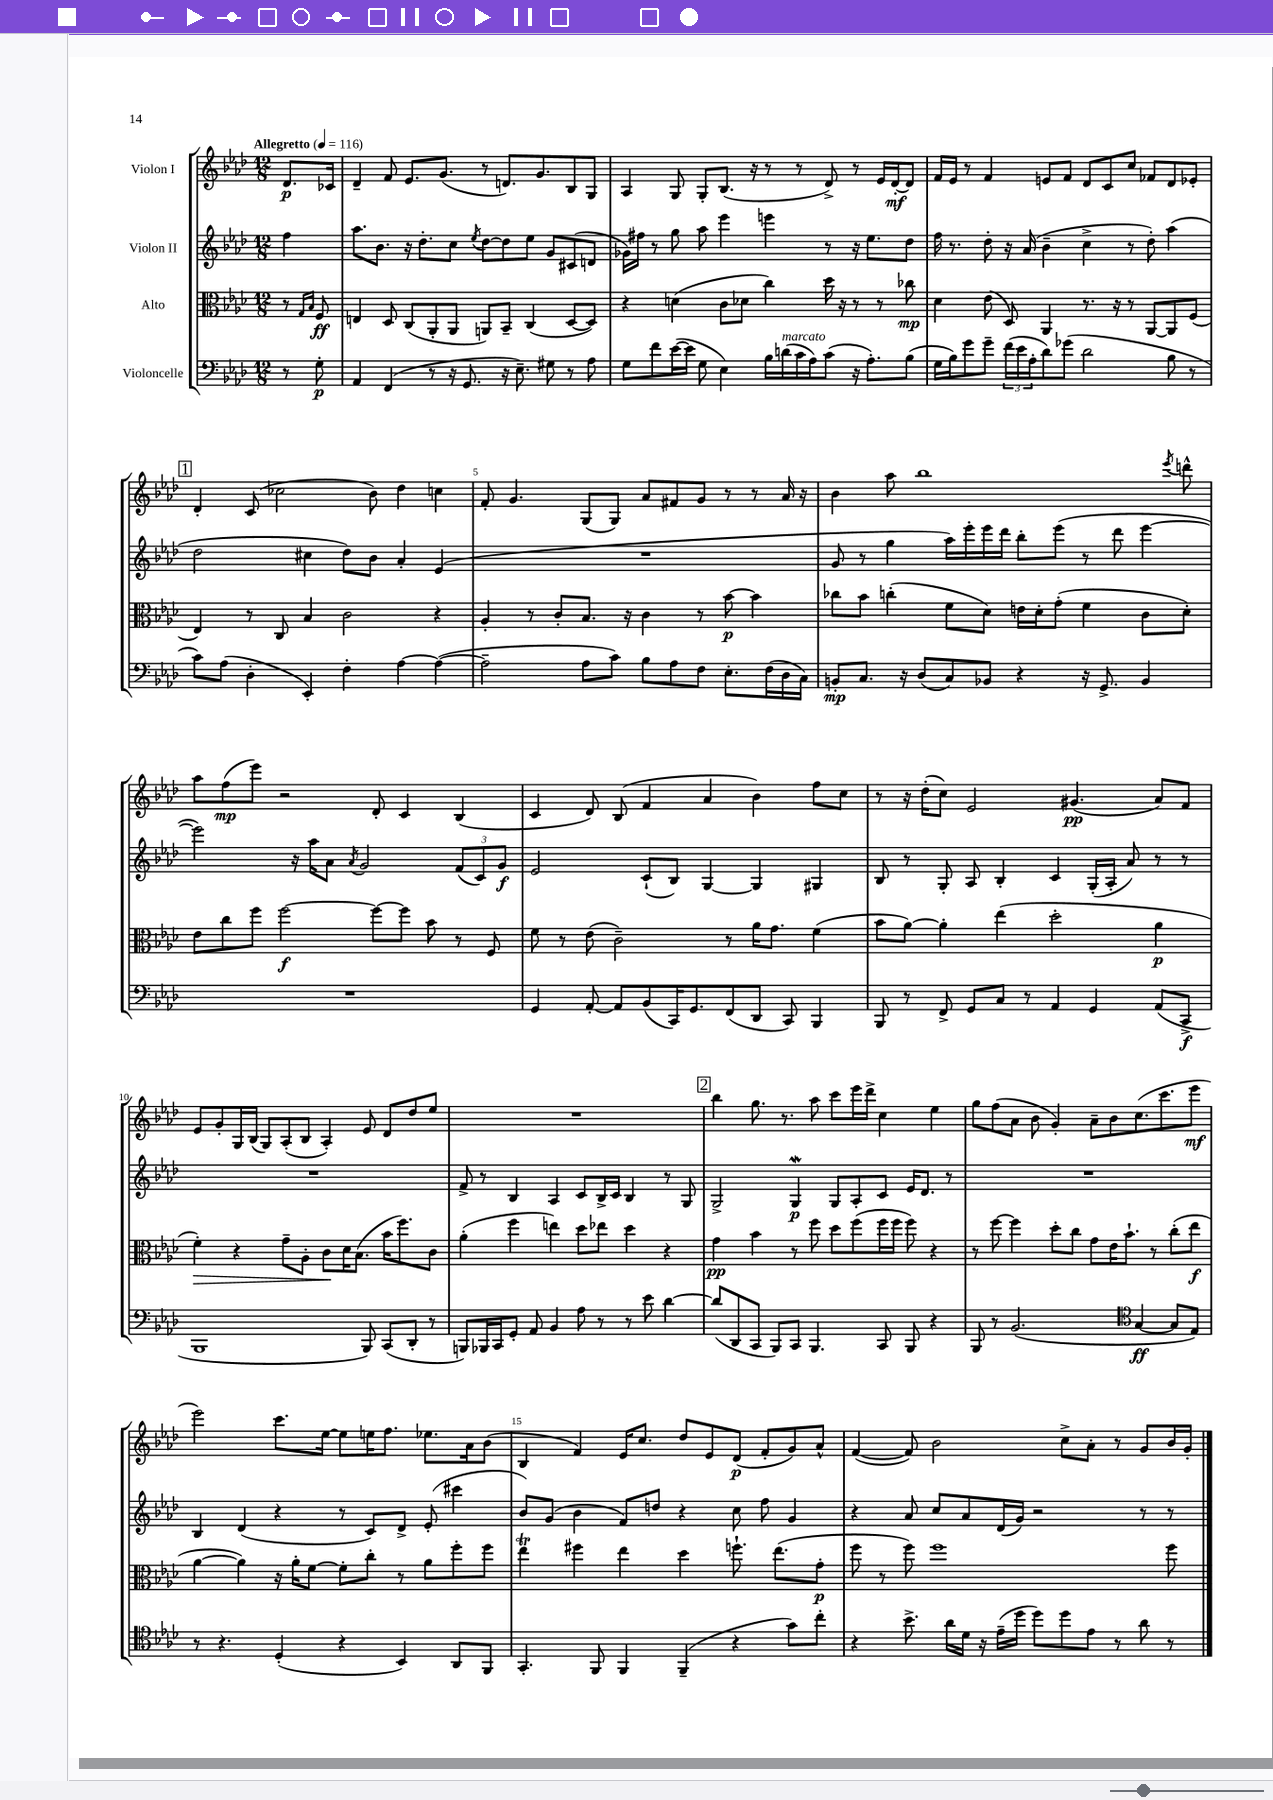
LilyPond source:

<<
\new StaffGroup <<
\new Staff = "s0" \with { instrumentName = "Violon I" } {
    \clef treble \key aes \major \numericTimeSignature \time 12/8 \partial 4 \tempo "Allegretto" 4 = 116
    des'8.\p ces'16 |
    des'4-- f'8 ees'8. g'8.( r8 d'8.) g'8. bes8 g8 |
    aes4 g8 g8-. bes8.( r16 r8 r8 des'8->) r8 ees'16 des'16~-.\mf des'8 |
    f'16 ees'16 r8 f'4 e'8 f'8 des'8 c'8 c''8 fes'8 des'8 ees'8-. |
    \mark \markup { \box "1" } des'4-. c'8( ces''2 bes'8) des''4 c''4 |
    f'8-. g'4. g8( g8) aes'8 fis'8 g'8 r8 r8 aes'16 r16 |
    bes'4 aes''8 bes''1 \acciaccatura { ees'''8 } d'''8-^ |
    aes''8 f''8\mp( ees'''8) r2 des'8-. c'4 bes4( |
    c'4 des'8) bes8( f'4 aes'4 bes'4) f''8 c''8 |
    r8 r16 des''16-.( c''8) ees'2 gis'4.\pp( aes'8) f'8 |
    ees'8 g'8-. g16 bes16( g8) aes8-.( bes8 aes4-.) ees'8 des'8 des''8 ees''8 |
    R1. |
    \mark \markup { \box "2" } bes''4 g''8. r8. aes''8 c'''8 ees'''16 des'''16-> c''4 ees''4 |
    g''8 f''8( aes'8 bes'8 g'4-.) aes'8-- bes'8 c''8.( c'''8. ees'''8\mf |
    ees'''2) c'''8. ees''16~ ees''8 e''16 f''8. ees''8. aes'16 bes'8( |
    bes4 f'4) ees'16 c''8. des''8 ees'8 des'8\p( f'8-. g'8) aes'8-^ |
    f'4~( f'8) bes'2 c''8-> aes'8-. r8 g'8 bes'16 g'16-. \bar "|." |
}
\new Staff = "s1" \with { instrumentName = "Violon II" } {
    \clef treble \key aes \major \numericTimeSignature \time 12/8 \partial 4
    f''4 |
    aes''8. bes'8. r16 des''8.-. c''8 \acciaccatura { ees''8 } des''8~ des''8 ees''8 g'8 cis'8( d'8 |
    ges'16) fis''16 r8 g''8 aes''8 ees'''4 e'''4 r8 r16 ees''8. des''8 |
    f''16 r8. des''8-. r16 aes'16( bes'4-- c''4-> r8 des''8-.) aes''4( |
    \mark \markup { \box "1" } des''2 cis''4 des''8) bes'8 aes'4-. ees'4( |
    R1. |
    g'8 r8 g''4 aes''16) ees'''16-. ees'''16 des'''16 bes''8-. ees'''8( r8 des'''8 ees'''4~ |
    ees'''2) r16 aes''16 aes'8 \acciaccatura { aes'8 } g'2 \tuplet 3/2 { f'8( c'8) g'8\f } |
    ees'2 c'8-!( bes8) g4~ g4 gis4 |
    bes8 r8 g8-. aes8 bes4-. c'4 g16-.( aes16-. aes'8) r8 r8 |
    R1. |
    f'8-> r8 bes4 aes4 c'8 bes16-> c'16 bes4 r8 g8 |
    \mark \markup { \box "2" } g2-> g4\mordent\p g8 aes8-. c'8 ees'16 des'8. r8 |
    R1. |
    bes4 des'4( r4 r8 c'8) des'8-> ees'8-.( cis'''4 |
    bes'8) g'8( bes'4 f'8) d''8 r4 c''8 f''8 g'4 |
    r4 aes'8 c''8 aes'8 des'16( g'16) r2 r8 r8 \bar "|." |
}
\new Staff = "s2" \with { instrumentName = "Alto" } {
    \clef alto \key aes \major \numericTimeSignature \time 12/8 \partial 4
    r8 \grace { g16 bes16 } f8\ff |
    e4 des8 c8( aes,8-. aes,8 a,8) bes,8-- c4( des8~ des8) |
    r4 d'4( c'8 des'8 c''4) des''16 r16 r8 r8 ces''8\mp |
    des'4 ees'8( des8) aes,4 r8. r16 r8 aes,8~ aes,8 f8( |
    \mark \markup { \box "1" } ees4) r8 c8 bes4 c'2 r4 |
    aes4-. r8 c'8-. bes8. r16 c'4 r8 bes'8~\p bes'4 |
    ces''8 bes'8 c''4-.( f'8 des'8) e'16 des'16-. g'8-.( f'4 c'8 des'8-.) |
    ees'8 c''8 f''8 f''2~\f f''8~ f''8 bes'8 r8 f8 |
    f'8 r8 ees'8( c'2--) r8 aes'16 g'8. f'4( |
    bes'8 aes'8~) aes'4-. ees''4( des''2-. aes'4\p |
    f'4-.\>) r4 g'8-- aes8-. c'8\! des'16 bes8.( bes'16 f''8.) c'8 |
    aes'4-.( f''4 e''4) des''8 ees''8 des''4 r4 |
    \mark \markup { \box "2" } g'4\pp bes'4 r8 f''8 des''8 f''8( f''16 f''16 f''8) r4 |
    r8 f''8~ f''4 des''8-. c''8 g'8 ees'16 bes'8.-! r8 c''8-.( ees''8\f |
    aes'4~ aes'4) r16 aes'16-. f'8~ f'8-. c''8-. r8 aes'8 f''8-. f''8 |
    ees''4\trill fis''4 ees''4 des''4 f''8.-! ees''8.( g'8-.\p |
    f''8 r8 f''8) f''1 f''8 \bar "|." |
}
\new Staff = "s3" \with { instrumentName = "Violoncelle" } {
    \clef bass \key aes \major \numericTimeSignature \time 12/8 \partial 4
    r8 g8-.\p |
    aes,4 f,4( r8 r16 g,8. r16 ees8.--) gis8 r8 aes8 |
    g8 f'8 ees'16~( ees'16 g8 ees4) bes16 d'16^\markup { \italic "marcato" }( c'16 aes16) c'8( r16 aes8.-.) bes8( |
    g16 bes16) g'8 g'8-- \tuplet 3/2 { f'16( ees'16 aes16-. } des'8) ges'8( des'2 bes8 r8 |
    \mark \markup { \box "1" } c'8) aes8( des4-. ees,4-.) f4-. aes4~ aes4~( |
    aes2-- aes8 c'8) bes8 aes8 f8 ees8.-. f16( des16 c16) |
    b,8-.\mp c8. r16 des8( c8) bes,8 r4 r16 g,8.-> bes,4 |
    R1. |
    g,4 aes,8~-. aes,8 bes,8( c,16) g,8. f,8( des,8 c,8) bes,,4 |
    bes,,8 r8 f,8-> g,8 c8 r8 aes,4 g,4 aes,8( c,8->\f |
    bes,,1 bes,,8) c,8( des,8-. r8 |
    b,,8) bes,,16 c,16 g,8-. aes,8 bes,4 aes8 r8 r8 ees'8 des'4~ |
    \mark \markup { \box "2" } des'8( des,8 c,8 bes,,8) c,8 bes,,4. c,8 bes,,8 r4 |
    bes,,8 r8 bes,2.( \clef tenor g4~\ff g8 ees8) |
    r8 r4. des4-.( r4 bes,4) aes,8 f,8 |
    g,4.-. f,8 f,4 f,4--( r4 g'8) c''8-. |
    r4 bes'8.-> aes'16 des'16 r16 ees'16--( des''16 des''8) des''8 ees'8 r8 aes'8 r8 \bar "|." |
}
>>
>>
\layout { \context { \Score \override BarNumber.break-visibility = ##(#f #t #t) barNumberVisibility = #(every-nth-bar-number-visible 5) } }
